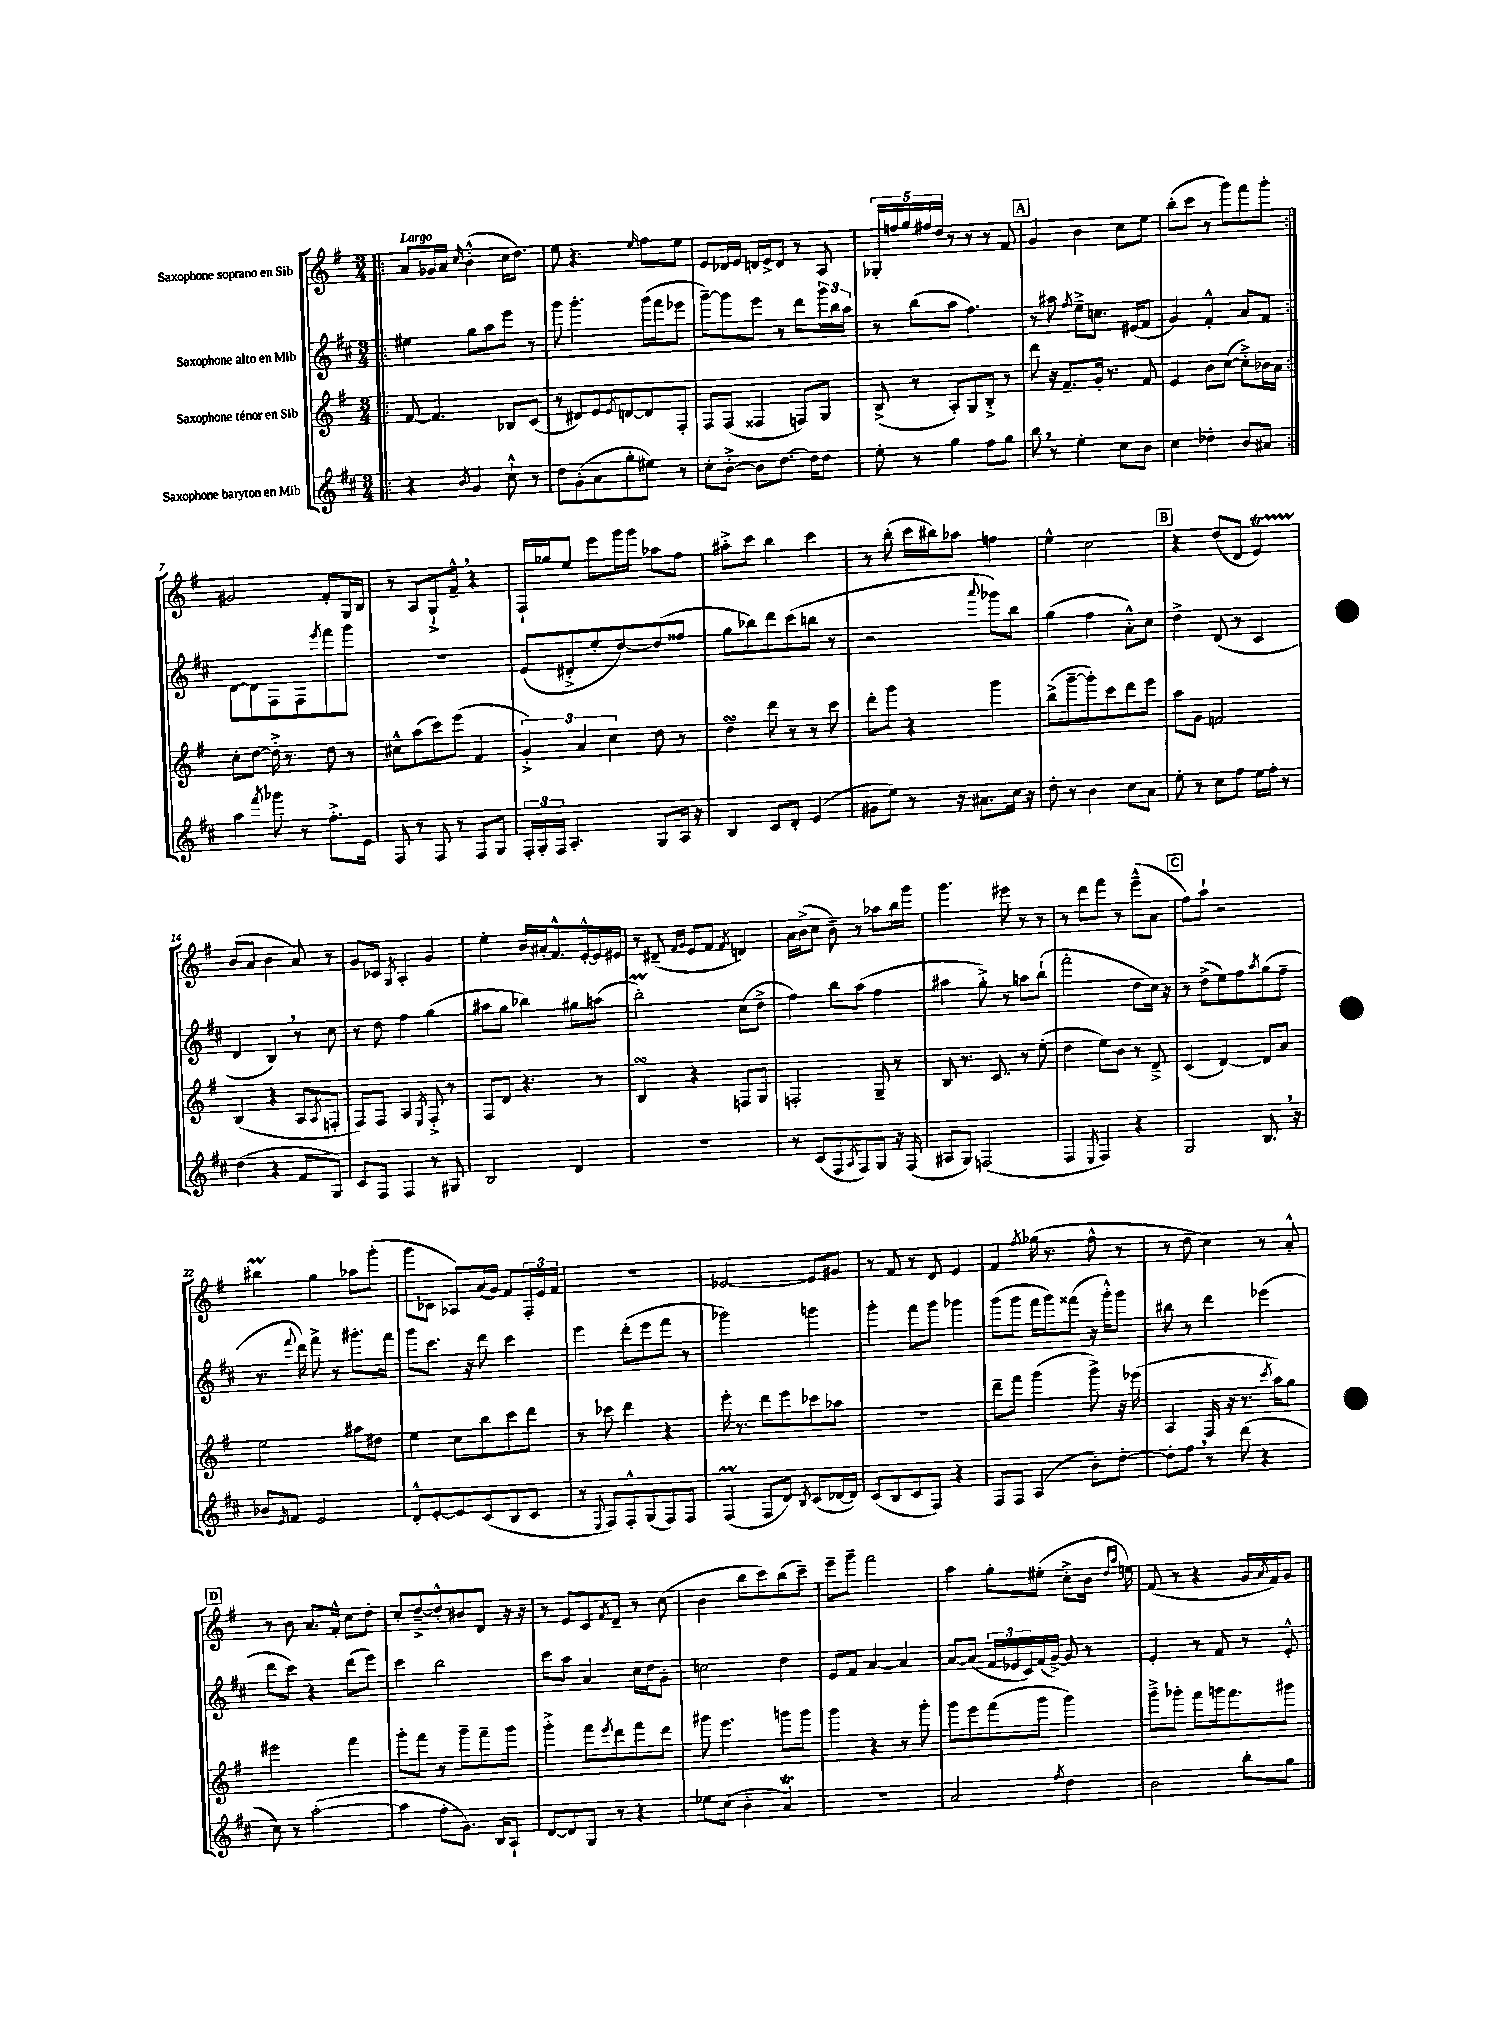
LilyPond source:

<<
\new StaffGroup <<
\new Staff = "s0" \with { instrumentName = "Saxophone soprano en Sib" } {
    \clef treble \key g \major \numericTimeSignature \time 3/4 \tempo "Largo"
    \repeat volta 2 { \bar ".|:" a'8 ges'16 a'16 \grace { c''16 } b'4-.-^( c''16 d''8.) |
    e''8 r4. \grace { e''16 } fis''8 e''8 |
    e'8 des'16 e'16 d'16 e'16-> d'8 r8 a8 |
    \tuplet 5/4 { ges16-. f''16 g''16 fis''16 d''16 } r8 r8 r8 fis'8 |
    \mark \markup { \box "A" } g'4 b'4 c''8 e''8 |
    b''8-.( c'''8 r8 g'''8) fis'''8 g'''8-. | }
    gis'2 fis'8-. g16 b16 |
    r8 a8 g8-!-> fis'8---^ \breathe r4 |
    fis16-! ges''16 e''8 e'''8 g'''16 g'''16 aes''8 fis''8 |
    ais''8-.-> c'''8 b''4 c'''4 |
    r8 b''8-.( c'''16 bis''16) aes''8 f''4 |
    e''4-^ c''2 |
    \mark \markup { \box "B" } r4 d''8( d'8 e'4\startTrillSpan) |
    b'8\stopTrillSpan( a'8 b'4 a'8) r8 |
    g'8 ces'8 \acciaccatura { g8 } a4-. g'4 |
    e''4-. b'16 ais'16-. fis'8.-^ e'16~-.-^ e'16 eis'16 |
    r8 dis'8--( \grace { fis'16 g'16 } e'8 fis'8 \acciaccatura { fis'8 } d'4) |
    a'16 b'16->( c''8 b'8--) r8 aes''8 b''16 g'''16 |
    g'''4. eis'''8 r8 r8 |
    r8 d'''8 fis'''8 r8 e'''8---^( a'8 |
    \mark \markup { \box "C" } fis''8) a''8-! r2 |
    bis''4\prall g''4 aes''8 g'''8-.( |
    g'''8 ces'8 aes8) a'16( g'16) fis'8 \tuplet 3/2 { fis16-. e'16 fis'16 } |
    R2. |
    ees'2~ ees'8 gis'8 |
    r8 fis'8 r8 d'8 e'4 |
    fis'4 \acciaccatura { fis''8 } ges''16( r8. fis''8-^ r8 |
    r8 d''8 c''4) r8 a'8-.-^ |
    \mark \markup { \box "D" } r8 b'8 a'8. fis'16-.-^ c''8 d''8-. |
    c''8-. d''8~---> d''8-.-^ bis'8 d'8 r16 r16 |
    r8 e'8 c'8 \acciaccatura { fis'8 } d'8-- r8 c''8( |
    b'4 b''8 c'''8) b''8( c'''8--) |
    e'''8-- g'''8-- fis'''2 |
    a''4 g''8-. eis''8-.( c''8-.-> b'16 \grace { d''16 a''16 } e''16) |
    fis'8( r8 r4 g'16 \acciaccatura { a'8 } fis'16) g'8 \bar "|." |
}
\new Staff = "s1" \with { instrumentName = "Saxophone alto en Mib" } {
    \clef treble \key d \major \numericTimeSignature \time 3/4
    \repeat volta 2 { \bar ".|:" eis''4 g''8 a''8 e'''8 r8 |
    g'''8 g'''4.-. g'''16( fis'''16 ees'''8 |
    g'''8~--) g'''8 e'''8 r8 d'''8 \tuplet 3/2 { g'''16 b''16 a''16 } |
    r8 b''8( a''8 fis''4.) |
    \mark \markup { \box "A" } r8 ais''8 \acciaccatura { fis''8 } e''8---> c''8. eis'16( fis'8 |
    g'4) fis'4-.-^ a'8 fis'8 | }
    d'8~ d'8 fis8 fis8 \acciaccatura { e'''8 } fis'''8 g'''8 |
    R2. |
    e'8( dis'8-.-> e''8-. d''8~) d''8( fisis''8 |
    g''8 bes''8) d'''8 cis'''8( b''8 r8 |
    r2 \appoggiatura { a'''8 } ges'''8) b''8 |
    g''4( fis''4 a'8-.-^) cis''8 |
    \mark \markup { \box "B" } d''4-> d'8( r8 cis'4 |
    d'4 b4) \breathe r8 cis''8 |
    r8 d''8 fis''4 g''4( |
    ais''8 g''8 bes''4) gis''8 a''8( |
    b''2-.\prall) cis''8( d''8-> |
    fis''4) b''8 a''8( fis''4 |
    ais''4 g''8-.->) r8 a''8 b''8-!( |
    fis'''2-. d''8 cis''16) r16 |
    \mark \markup { \box "C" } r8 d''8->( e''8) fis''8 \acciaccatura { a''8 } g''8( fis''8-- |
    r8. \appoggiatura { fis'''8 } d'''16) fis'''8-> r8 gis'''8.-. fis'''16 |
    g'''8 cis'''8. r16 d'''8 cis'''4 |
    e'''4 d'''8-.( e'''8 fis'''8 r8 |
    ges'''2) g'''4 |
    g'''4-. fis'''8 g'''8 ges'''4 |
    g'''8( g'''8 fis'''16 g'''16) fisis'''8( r16 g'''16-.-^) g'''8 |
    bis''8 r8 d'''4 ees'''4( |
    \mark \markup { \box "D" } d'''8 cis'''8) r4 d'''8( e'''8) |
    cis'''4 b''2 |
    cis'''8 a''8 a'4 cis''16 d''16 g'8-. |
    c''2 d''4 |
    e'8 fis'8 a'4~ a'4 |
    a'8~ a'8( \tuplet 3/2 { fis'16 ees'16 cis'16) } fis'16( g'16~->) g'8 r8 |
    e'4-. r8 fis'8 r8 e'8-.-^ \bar "|." |
}
\new Staff = "s2" \with { instrumentName = "Saxophone ténor en Sib" } {
    \clef treble \key g \major \numericTimeSignature \time 3/4
    \repeat volta 2 { \bar ".|:" fis'8~ fis'4. bes8 c'8( |
    r8 dis'8) e'8 \acciaccatura { e'8 } d'8~ d'8 fis8-. |
    fis8 fis8( fisis4 f8) g8 |
    b8->( r8 a8-.) g8 b8-.-> r8 |
    \mark \markup { \box "A" } d'''8 r16 fis'8.-- g'16-. r8. fis'8 |
    e'4 b'8 c''8~( c''8-.->) bes'16 a'16 | }
    c''8-. d''8~ d''16-.-> r8. d''8 r8 |
    cis''8-^ a''8( c'''8) e'''8( fis'4 |
    \tuplet 3/2 { g'4-.->) a'4 c''4 } d''8 r8 |
    d''4\turn d'''8 r8 r8 c'''8 |
    d'''8-. g'''8 r4 g'''4 |
    b''8->( g'''8~-- g'''8-.) c'''8 d'''8 e'''8 |
    \mark \markup { \box "B" } a''8 g'8 f'2 |
    b4( r4 a8 \acciaccatura { a8 } f8-. |
    fis8) fis8 a4 \acciaccatura { e8 } fis8-.-> r8 |
    fis8 d'8 r4. r8 |
    b4\turn r4 f8 g8 |
    f2-. g8-- r8 |
    b8 r8. c'8. r8 e''8-.( |
    d''4 e''8) b'8 r8 d'8---> |
    \mark \markup { \box "C" } c'4( d'4~) d'8 a'8 |
    e''2 ais''8 dis''8 |
    e''4 c''8 b''8 c'''8 d'''8 |
    r8 ces'''8 d'''4 r4 |
    e'''16-. r8. d'''8 e'''8 ces'''8 aes''8 |
    R2. |
    d'''8-- fis'''8 g'''4( g'''8->) r16 ees'''16( |
    a4 fis16 r16 r8. \acciaccatura { c'''8 } a''16) g''8 |
    \mark \markup { \box "D" } eis'''2 fis'''4 |
    g'''8-. fis'''8 r8 g'''8-- fis'''8-- g'''8 |
    g'''4-.-> fis'''8 \acciaccatura { e'''8 } d'''8 fis'''8 d'''8 |
    gis'''8 e'''4. g'''8 g'''8 |
    g'''4 r4 r8 g'''8-. |
    g'''8 e'''8 fis'''8( g'''8 g'''4) |
    g'''8---> ges'''8-. fis'''8 g'''16 fis'''8. gis'''8 \bar "|." |
}
\new Staff = "s3" \with { instrumentName = "Saxophone baryton en Mib" } {
    \clef treble \key d \major \numericTimeSignature \time 3/4
    \repeat volta 2 { \bar ".|:" r4 \acciaccatura { b'8 } g'4 cis''8-!-^ r8 |
    d''8 g'8-.( a'8 g''8-. eis''8) r8 |
    cis''8-. b'8~-.-> b'8 d''8.~ d''16 d''8 |
    e''8-. r8 g''4 fis''8 g''8 |
    \mark \markup { \box "A" } b''8 \breathe r8 e''4-. cis''8 b'8 |
    cis''4 des''4-. b'8 ais'8 | }
    a''4 \acciaccatura { fis'''8 } ges'''8 r8 fis''8.-.-> e'16 |
    fis8 r8 fis8 r8 fis8 g8 |
    \tuplet 3/2 { fis16-. g16-. fis16 } a4.-. g8 a16 r16 |
    b4 cis'8 d'8-. e'4( |
    gis'8 e''8) r8 r16 ais'8. cis''16 r16 |
    d''8-. r8 b'4 cis''8 a'8 |
    \mark \markup { \box "B" } e''8-. r8 cis''8 fis''8 e''16 fis''16-. r8 |
    d''4( r4 fis'8 g8) |
    cis'8 fis8 fis4 r8 gis8 |
    b2 d'4 |
    R2. |
    r8 cis'8( fis8 \acciaccatura { a8 } fis8) g8 r16 fis16( |
    ais8 g8) f2( |
    fis4 \acciaccatura { e8 } fis4) r4 |
    \mark \markup { \box "C" } g2 b8. \breathe r16 |
    bes'8 \grace { e'16 } fis'8 e'2 |
    d'8-.-^ e'8~-. e'8 cis'8( b8 cis'8 |
    r8 \appoggiatura { e8 } fis8) fis8-.-^ g8( fis8) fis8 |
    fis4\prall( fis8 d'8) \acciaccatura { b8 } cis'8( des'16~ des'16) |
    cis'8( b8 cis'8 fis8) r4 |
    fis8 fis8 a4( b'8-.) d''8~-. |
    d''8-. fis''8 \breathe r8 d'''8( r4 |
    \mark \markup { \box "D" } cis''8) r8 a''2~-.( |
    a''4 fis''8-. g'8.) b16 a8-! |
    d'8~ d'8 g8 r8 r4 |
    ees''8 cis''8( b'4-. a'4\trill) |
    R2. |
    a'2 \acciaccatura { fis''8 } d''4 |
    b'2 b''8-. g''8 \bar "|." |
}
>>
>>
